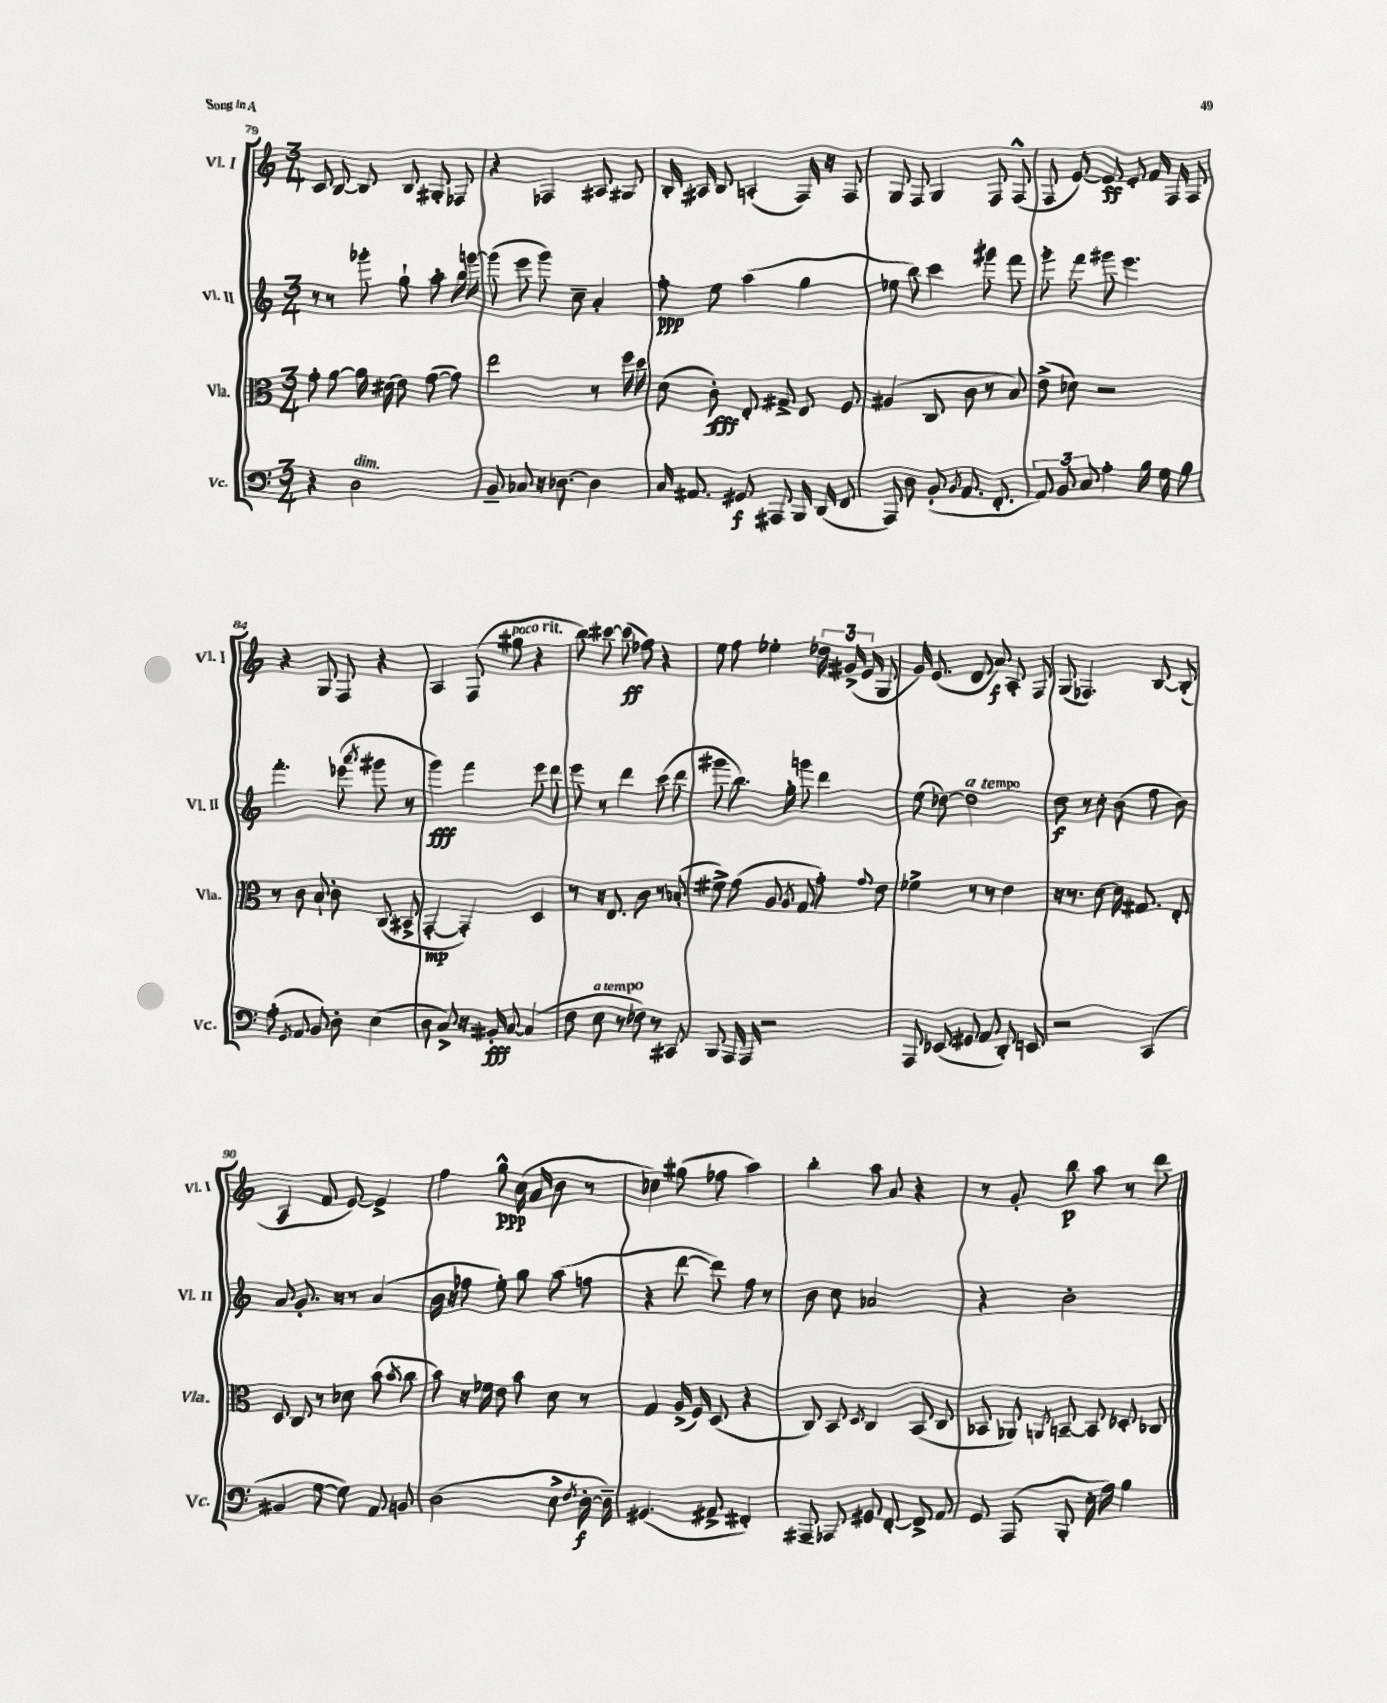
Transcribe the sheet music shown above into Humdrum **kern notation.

**kern	**kern	**kern	**kern
*staff4	*staff3	*staff2	*staff1
*clefF4	*clefC3	*clefG2	*clefG2
*k[]	*k[]	*k[]	*k[]
*M3/4	*M3/4	*M3/4	*M3/4
4r	8g'	8r	8c
.	[8a	8r	[8B
2D	16a]	8ggg-'	8B]
.	(16d#	.	.
.	8e)	8gg`	8B
.	([8g	8aa'	8G#'
.	8g])	16bb	8F-
.	.	[16ggg	.
=	=	=	=
8BB~	2ee	(8ggg]	4r
8C-	.	8eee	.
16r	.	8ggg)	4F-
[8.D-	.	.	.
.	.	8cc~	.
4D-]	8r	4a'	8A#
.	16ff	.	8G#
.	16dd	.	.
=	=	=	=
16C	(8d	8ff'	16B'
8.AA#	.	.	16A#
.	8c')	8ee	8B
8GG#	8E'	(4aa	(4A'
8AAA#	8G#^	.	.
16BBB	8E	4gg	16F)
(16DD	.	.	16r
8FF	8F	.	8F
=	=	=	=
8AAA)	(4A#	8ee-	8G
8D	.	8bb)	8F
(8BB'	8C	4ccc	4G
8qBB	.	.	.
8.AA	8c	.	.
.	8r	8ggg#	8F
8.FF'	.	.	.
.	8B)	8fff	(8F^^
=	=	=	=
12AA)	(8e^	8ggg'	8F
12BB	.	.	.
.	8d-)	8fff	[8e)
12C	.	.	.
4A'	2r	8ggg#	8e]
.	.	4.eee	8e'
16B	.	.	16f
16G	.	.	16F
8B	.	.	8F
=	=	=	=
(8A'	8r	4.fff'	4r
8qGG	.	.	.
8AA	8c	.	.
8BB)	8B`	.	8G
8D'	8c'	(8eee-	8F
.	.	8qaaa	.
(4E	(8C	8ggg#	4r
.	8BB#^	8r	.
=	=	=	=
8D	[4GG'	4ggg)	4A
8C^)	.	.	.
16r	4GG'])	4fff	(8F
16BB#'	.	.	.
[8C	.	.	8gg#
(4C]	4D	8eee	4r
.	.	8ddd	.
=	=	=	=
8F	8r	8eee	8bb)
8E	16r	8r	[8ccc#
.	8.E	.	.
8r	.	4ddd	(8ccc#]
8F-)	8c	.	8ff-)
8r	8r	(8ccc	4r
8CC#	(8B-'	8ddd	.
=	=	=	=
8BBB	8f#^)	8ggg#	8ee
16AAA	(8g	8.bb)	8ff
16AAA	.	.	.
2r	8A	.	4ee-'
.	.	16gg'	.
.	8qA	.	.
.	8G	8ggg	.
.	8g')	4ddd	24dd-
.	.	.	(24g#^
.	.	.	24e
.	8qqg	.	.
.	8e	.	8G
=	=	=	=
8AAA	4f-^	(8ee	16g)
.	.	.	(8.e
(8EE-	.	[8dd-)	.
8GG#	8r	2dd-]	8d
8AA	8r	.	8a)
8DD')	4e	.	8A'
8EE	.	.	8F
=	=	=	=
2r	16r	8dd	(8G
.	8.r	.	.
.	.	8r	4.F-)
.	[8d	8cc'	.
.	16d]	(8b	.
.	8.G#	.	.
(4CC	.	8ff	[8B
.	8E'	8b)	(8B']
=	=	=	=
4BB#	8D	8a	4A
.	8C	8.g'	.
[8G	8r	.	8f
.	.	16r	.
8G])	8d-	8r	[8e)
8AA	(8b	(4a	4e^]
.	8qb	.	.
8BB	8cc	.	.
=	=	=	=
(2D	8b)	16b	4ff
.	.	16r	.
.	16r	8ff-	.
.	16f-	.	.
.	8e	8ee')	8gg^^
.	8b	8gg	(16cc
.	.	.	16a
8E^	8d	(8aa	8b
8qF	.	.	.
[16D'	8r	8ff	8r
16D~])	.	.	.
=	=	=	=
(4.GG#	4G	4r	4cc-)
.	(16A^	[8ddd	(8gg#
.	16F)	.	.
8AA#^	(8D	8ddd])	8ff-
4FF#')	4r	8ff	4aa)
.	.	8r	.
=	=	=	=
8AAA#~	8C)	8b	4bb'
8AAA-	8BB	8cc	.
.	8qD	.	.
8GG#	4C	2a-	8aa
[8FF'	.	.	8a
8FF^]	(8BB	.	4r
8AA	8C	.	.
=	=	=	=
8GG	8BB-	4r	8r
(8AAA	8AA-)	.	8g'
.	8qAA	.	.
8BBB'	[8BB~	2b'	8bb
16E'	8BB]	.	8aa
16A)	.	.	.
4B	8D-'	.	8r
.	8C-	.	8ddd
==	==	==	==
*-	*-	*-	*-
